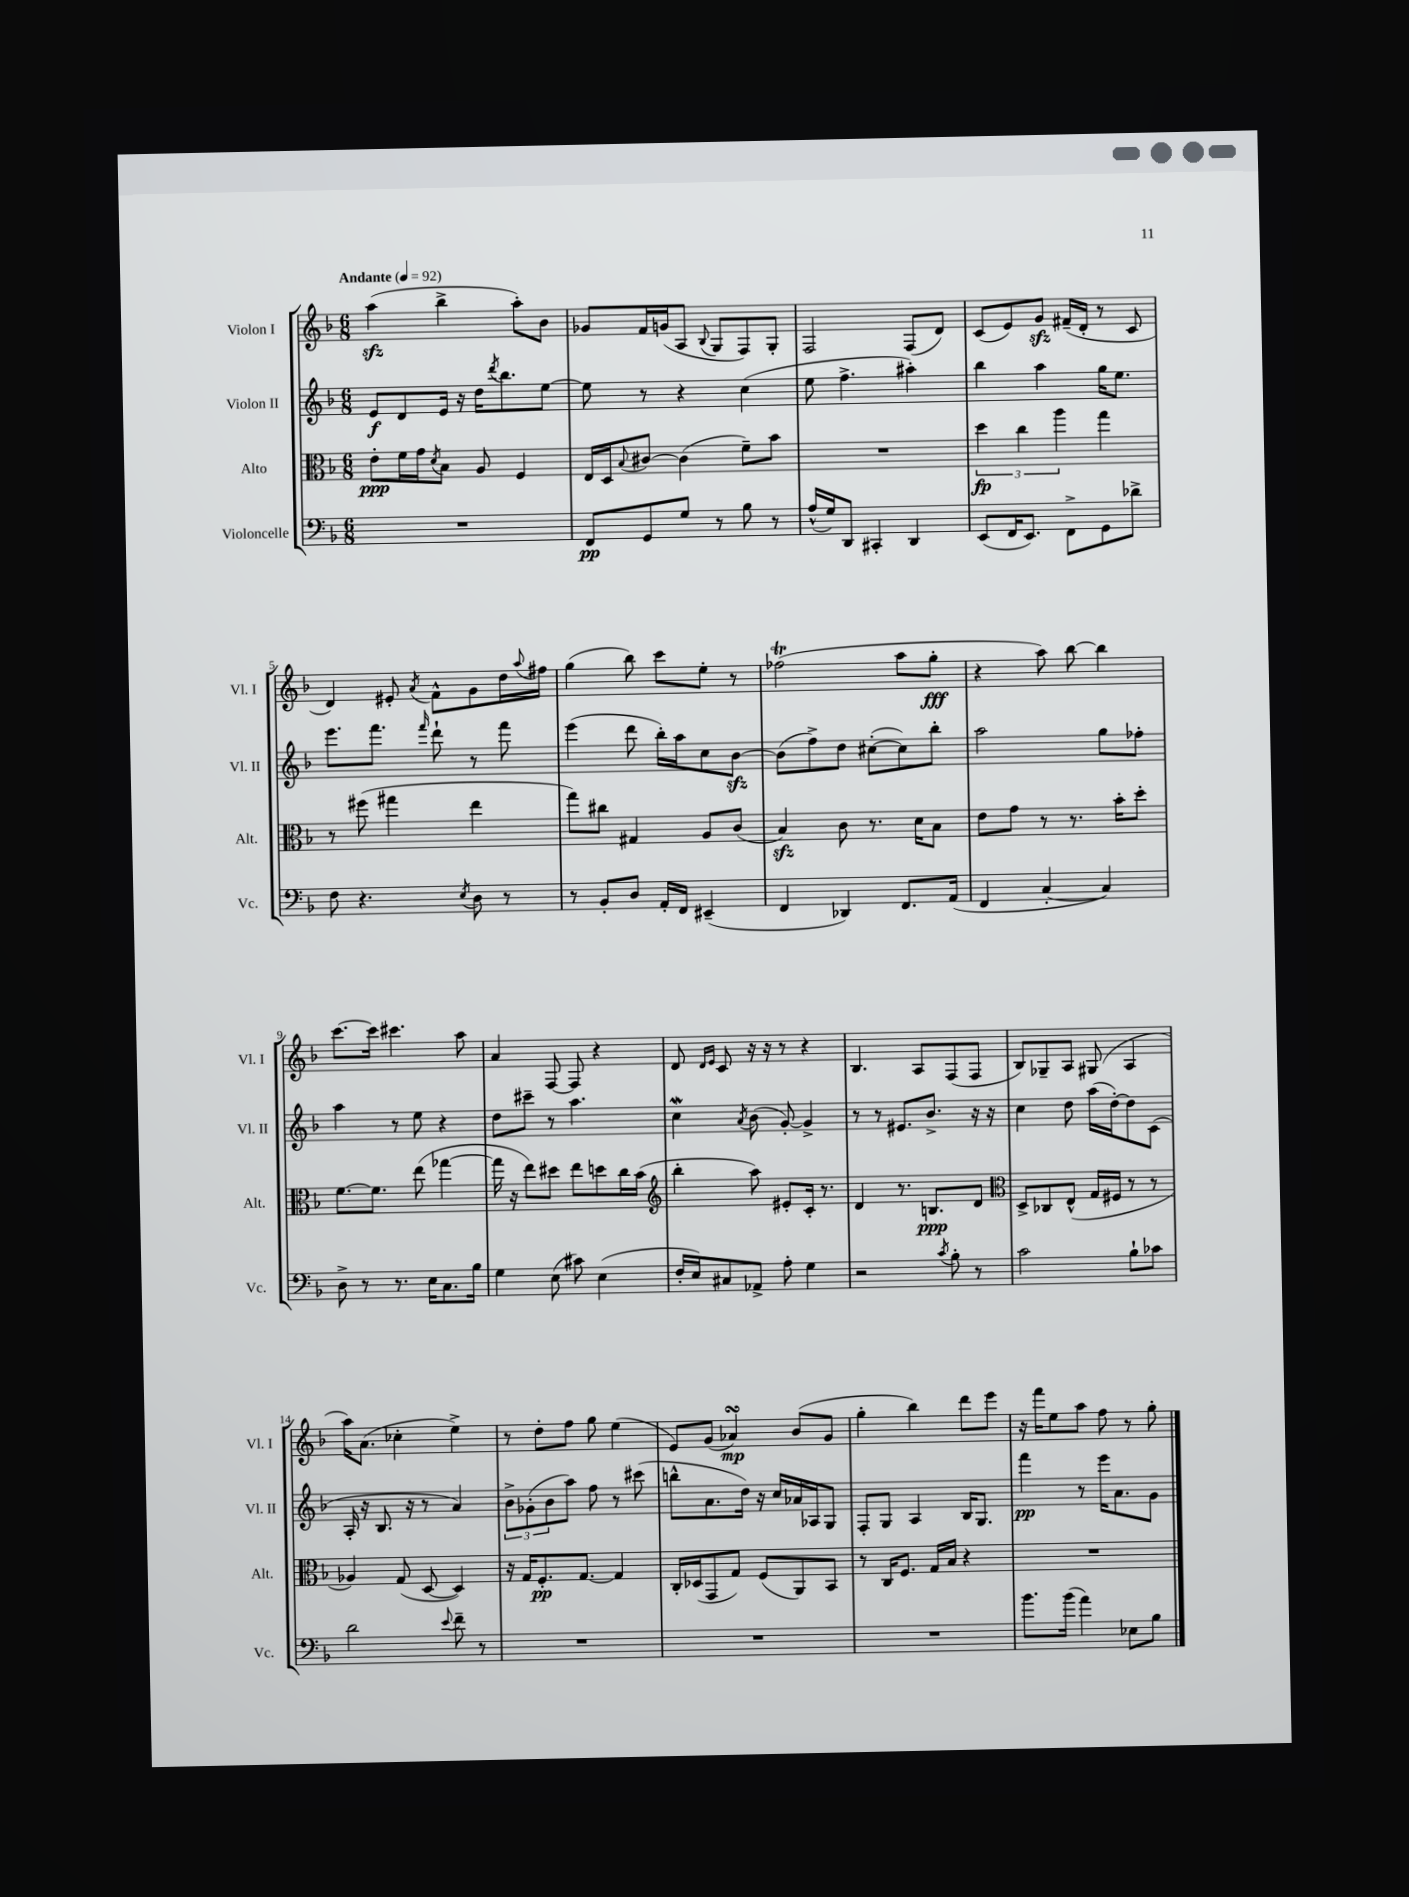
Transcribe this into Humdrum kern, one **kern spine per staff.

**kern	**dynam	**kern	**dynam	**kern	**dynam	**kern	**dynam
*part4	*part4	*part3	*part3	*part2	*part2	*part1	*part1
*staff4	*staff4	*staff3	*staff3	*staff2	*staff2	*staff1	*staff1
*I"Violoncelle	*	*I"Alto	*	*I"Violon II	*	*I"Violon I	*
*I'Vc.	*	*I'Alt.	*	*I'Vl. II	*	*I'Vl. I	*
*clefF4	*	*clefC3	*	*clefG2	*	*clefG2	*
*k[b-]	*	*k[b-]	*	*k[b-]	*	*k[b-]	*
*M6/8	*	*M6/8	*	*M6/8	*	*M6/8	*
*MM92	*	*MM92	*	*MM92	*	*MM92	*
=1	=1	=1	=1	=1	=1	=1	=1
!	!	!	!	!	!	!LO:TX:a:B:t=Andante	!
2.r	.	8e'\L	ppp	8e/L	f	(4aazz\	.
.	.	16f\L	.	8d/	.	.	.
.	.	16g\J	.	.	.	.	.
.	.	8qd/	.	.	.	.	.
.	.	8B-\J	.	16e/Jk	.	4bb-^\	.
.	.	.	.	16r	.	.	.
.	.	8A/	.	16dd\KL	.	.	.
.	.	.	.	8qddd/	.	.	.
.	.	.	.	8.bb-\	.	.	.
.	.	4F/	.	.	.	8aa'\L)	.
.	.	.	.	[8ee\J	.	8b-\J	.
=2	=2	=2	=2	=2	=2	=2	=2
8FF/L	pp	16E/LL	.	8ee\]	.	8g-X/L	.
.	.	16D/J	.	.	.	.	.
.	.	8qqB-/	.	.	.	.	.
8GG/	.	[8c#X/J	.	8r	.	16f/L	.
.	.	.	.	.	.	(16gn/J	.
8G/J	.	(4c#\]	.	4r	.	8A/J	.
.	.	.	.	.	.	8qqB-/	.
8r	.	.	.	.	.	8G/L	.
8B-\	.	8f~\L)	.	(4cc\	.	8F/)	.
8r	.	8b-\J	.	.	.	8G'/J	.
=3	=3	=3	=3	=3	=3	=3	=3
(16A^^/LL	.	2.r	.	8ee\	.	2F/	.
16G/J)	.	.	.	.	.	.	.
8DD/J	.	.	.	4.ff^\	.	.	.
4CC#X'/	.	.	.	.	.	.	.
4DD/	.	.	.	4aa#X'\)	.	(8F/L	.
.	.	.	.	.	.	8d/J)	.
=4	=4	=4	=4	=4	=4	=4	=4
(8EE/L	.	6dd\	fp	4bb-\	.	(8c/L	.
16FF/K	.	.	.	.	.	8e/)	.
.	.	6cc\	.	.	.	.	.
8.EE/J)	.	.	.	.	.	.	.
.	.	.	.	4aa\	.	8gzz/J	.
.	.	6aa\	.	.	.	.	.
8FF^\L	.	.	.	.	.	(16f#X~/LL	.
.	.	.	.	.	.	16d'/JJ	.
8GG\	.	4gg\	.	16gg\KL	.	8r	.
.	.	.	.	8.ee\J	.	.	.
8d-X^\J	.	.	.	.	.	8c/	.
!!LO:LB:g=z
=5	=5	=5	=5	=5	=5	=5	=5
8F\	.	8r	.	8.eee\L	.	4d/)	.
4.r	.	(8ff#X\	.	.	.	.	.
.	.	.	.	8.fff\J	.	.	.
.	.	4gg#X\	.	.	.	8e#X'/	.
.	.	.	.	16qqfff/	.	8qa/	.
.	.	.	.	8ddd`\	.	8f^^\L	.
8qE/	.	.	.	.	.	.	.
8D\	.	4ee\	.	8r	.	8g\	.
8r	.	.	.	8fff\	.	16dd\L	.
.	.	.	.	.	.	8qqaa/	.
.	.	.	.	.	.	16ff#X\JJ	.
=6	=6	=6	=6	=6	=6	=6	=6
8r	.	8gg\L)	.	(4eee\	.	(4gg\	.
8BB-'/L	.	8cc#X\J	.	.	.	.	.
8D/J	.	4G#X/	.	8ddd\	.	8bb-\)	.
16AA'/LL	.	.	.	16bb-'\LL)	.	8ccc\L	.
16FF/JJ	.	.	.	16aa\J	.	.	.
(4EE#X~/	.	8A/L	.	8cc\	.	8ee'\J	.
.	.	(8c/J	.	[8b-zz\J	.	8r	.
=7	=7	=7	=7	=7	=7	=7	=7
4FF/	.	4B-zz/)	.	(8b-\L]	.	(2ff-XT\	.
.	.	.	.	8ff^\)	.	.	.
4DD-X/)	.	8c\	.	8dd\J	.	.	.
.	.	8.r	.	([8cc#X'\L	.	.	.
8.FF/L	.	.	.	8cc#\])	.	8aa\L	.
.	.	16d\KL	.	.	.	.	.
.	.	8B-\J	.	8bb-'\J	.	8gg'\J	fff
(16AA/Jk	.	.	.	.	.	.	.
=8	=8	=8	=8	=8	=8	=8	=8
4FF/	.	8e\L	.	2aa\	.	4r	.
.	.	8g\J	.	.	.	.	.
[4C'/	.	8r	.	.	.	8aa\)	.
.	.	8.r	.	.	.	[8bb-\	.
4C/])	.	.	.	8gg\L	.	4bb-\]	.
.	.	16b-'\KL	.	.	.	.	.
.	.	8dd'\J	.	8ff-X'\J	.	.	.
!!LO:LB:g=z
=9	=9	=9	=9	=9	=9	=9	=9
8D^\	.	[8.f\L	.	4aa\	.	[8.ccc\L	.
8r	.	.	.	.	.	.	.
.	.	8.f\J]	.	.	.	16ccc\Jk]	.
8.r	.	.	.	8r	.	4.ccc#X\	.
.	.	(8ee\	.	8ee\	.	.	.
16E\KL	.	.	.	.	.	.	.
8.C\	.	[4gg-X\	.	4r	.	.	.
.	.	.	.	.	.	8aa\	.
16B-\Jk	.	.	.	.	.	.	.
=10	=10	=10	=10	=10	=10	=10	=10
4G\	.	16gg-\]	.	8dd\L	.	4a/	.
.	.	16r	.	.	.	.	.
.	.	8ee\L)	.	8ccc#X~\J	.	.	.
(8E\	.	8dd#X\J	.	8r	.	[8F/	.
8c#X\)	.	8ee\L	.	4.aa\	.	8F/]	.
(4E\	.	8ddn\	.	.	.	4r	.
.	.	16cc\L	.	.	.	.	.
.	.	(16b-\JJ	.	.	.	.	.
=11	=11	=11	=11	=11	=11	=11	=11
*	*	*clefG2	*	*	*	*	*
16F'/LL	.	4bb-'\	.	4ccW\	.	8d/	.
16E/J)	.	.	.	.	.	.	.
.	.	.	.	.	.	16qqd/LL	.
.	.	.	.	.	.	16qqe/JJ	.
8C#X/	.	.	.	.	.	8c/	.
.	.	.	.	8qa/	.	.	.
8AA-X^/J	.	8aa\)	.	(8b-\	.	16r	.
.	.	.	.	.	.	16r	.
8A'\	.	8e#X'/L	.	[8g'/)	.	8r	.
4G\	.	16c'/Jk	.	4g^/]	.	4r	.
.	.	8.r	.	.	.	.	.
=12	=12	=12	=12	=12	=12	=12	=12
2r	.	4d/	.	8r	.	4.B-/	.
.	.	.	.	8r	.	.	.
.	.	8.r	.	8.e#X/L	.	.	.
.	.	.	.	.	.	8A/L	.
.	.	8.Bn/L	ppp	8.b-^/J	.	.	.
8qc/	.	.	.	.	.	.	.
8B-'\	.	.	.	.	.	(8F/	.
8r	.	8d/J	.	16r	.	8F/J	.
.	.	.	.	16r	.	.	.
=13	=13	=13	=13	=13	=13	=13	=13
*	*	*clefC3	*	*	*	*	*
2c\	.	8D^/L	.	4cc\	.	8B-/L)	.
.	.	8C-X/	.	.	.	8G-X~/	.
.	.	(8E^^/J	.	8dd\	.	8A/J	.
.	.	16G/LL	.	(16aa\LL	.	(8G#X/	.
.	.	16F#X/JJ	.	[16dd'\J)	.	.	.
8B-`\L	.	8r	.	8dd\]	.	4A/	.
8c-X\J	.	8r	.	(8c\J	.	.	.
!!LO:LB:g=z
=14	=14	=14	=14	=14	=14	=14	=14
2d\	.	4A-X/)	.	16A'/	.	16aa\KL)	.
.	.	.	.	16r	.	(8.a\J	.
.	.	.	.	8.B-/	.	.	.
.	.	(8G/	.	.	.	4cc-X'\	.
.	.	.	.	16r	.	.	.
.	.	[8D/	.	8r	.	.	.
8qqe/	.	.	.	.	.	.	.
8f~\	.	4D/])	.	4a/)	.	4ee^\)	.
8r	.	.	.	.	.	.	.
=15	=15	=15	=15	=15	=15	=15	=15
2.r	.	16r	.	12b-^\L	.	8r	.
.	.	16G/KL	.	.	.	.	.
.	.	.	.	(12g-X'\	.	.	.
.	.	8.F'/	pp	.	.	8dd'\L	.
.	.	.	.	12b-\	.	.	.
.	.	.	.	8aa\J)	.	8ff\J	.
.	.	[8.G/J	.	.	.	.	.
.	.	.	.	8ff\	.	8gg\	.
.	.	4G/]	.	8r	.	(4ee\	.
.	.	.	.	(8ccc#X\	.	.	.
=16	=16	=16	=16	=16	=16	=16	=16
2.r	.	16C'/LL	.	8bbn^^\L	.	8e/L)	.
.	.	(16D-X/J	.	.	.	.	.
.	.	8GG/	.	8.a\	.	(8g/J	.
.	.	8G/J)	.	.	.	4a-XsSSs/)	mp
.	.	.	.	16dd\Jk)	.	.	.
.	.	(8F/L	.	16r	.	.	.
.	.	.	.	16cc/LL	.	.	.
.	.	8AA/)	.	16a-X/	.	(8b-/L	.
.	.	.	.	16A-X/J	.	.	.
.	.	8BB-/J	.	8G/J	.	8g/J	.
=17	=17	=17	=17	=17	=17	=17	=17
2.r	.	8r	.	8F'/L	.	4gg'\	.
.	.	16C/KL	.	8G/J	.	.	.
.	.	8.F/J	.	.	.	.	.
.	.	.	.	4A/	.	4bb-\)	.
.	.	16G/LL	.	.	.	.	.
.	.	16B-/JJ	.	.	.	.	.
.	.	4r	.	16B-/KL	.	8ddd\L	.
.	.	.	.	8.G/J	.	.	.
.	.	.	.	.	.	8eee\J	.
=18	=18	=18	=18	=18	=18	=18	=18
8.b-\L	.	2.r	.	4fff\	pp	16r	.
.	.	.	.	.	.	16fff\KL	.
.	.	.	.	.	.	8ee\	.
(16b-\Jk	.	.	.	.	.	.	.
4a\)	.	.	.	8r	.	8aa\J	.
.	.	.	.	16eee\KL	.	8ff\	.
.	.	.	.	8.a\	.	.	.
8E-X\L	.	.	.	.	.	8r	.
8B-\J	.	.	.	8g\J	.	8gg'\	.
==	==	==	==	==	==	==	==
*-	*-	*-	*-	*-	*-	*-	*-
